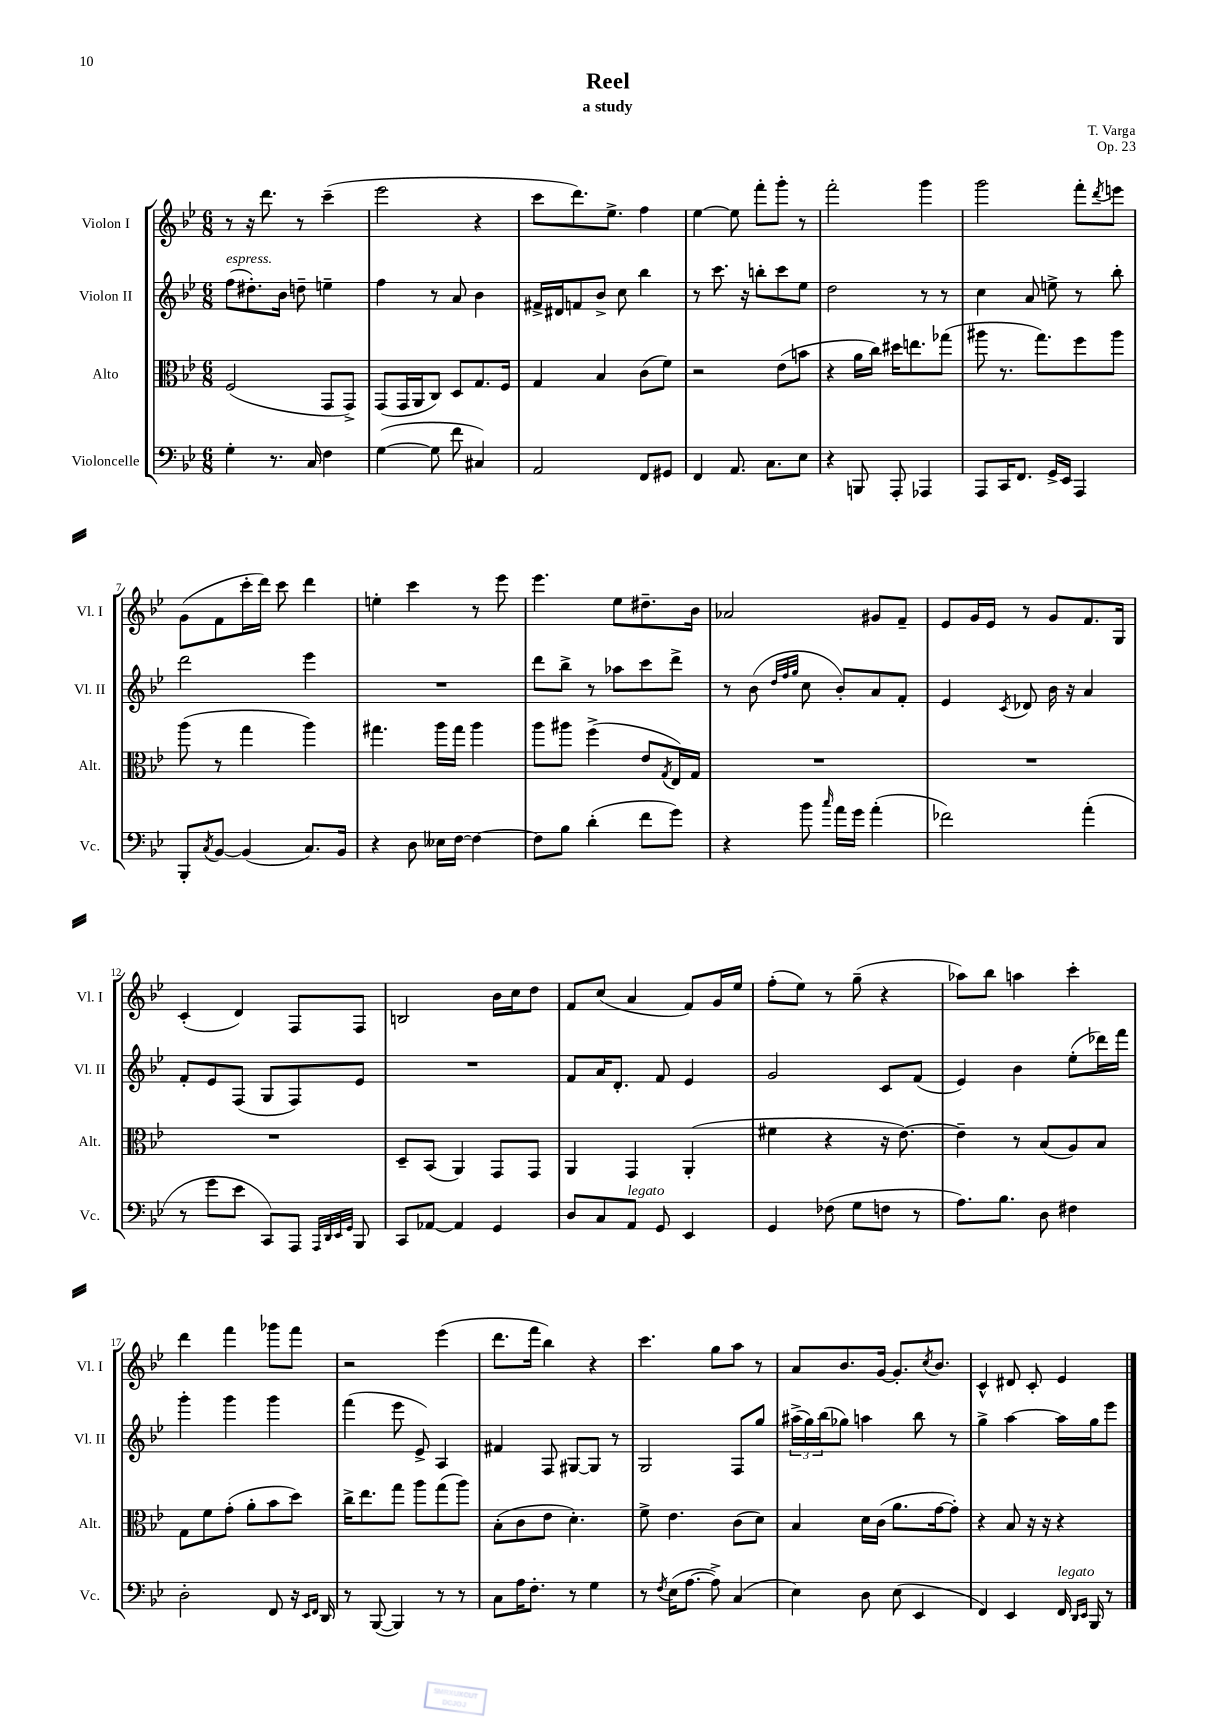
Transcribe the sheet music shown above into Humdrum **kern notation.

**kern	**kern	**kern	**kern
*staff4	*staff3	*staff2	*staff1
*clefF4	*clefC3	*clefG2	*clefG2
*k[b-e-]	*k[b-e-]	*k[b-e-]	*k[b-e-]
*M6/8	*M6/8	*M6/8	*M6/8
4G'	(2F	(8ff	8r
.	.	8.dd#')	16r
.	.	.	8.ddd
8.r	.	.	.
.	.	16b-	.
.	.	8dd~	8r
16C	.	.	.
4F	8GG	4ee~	(4ccc~
.	8GG^)	.	.
=	=	=	=
([4G	(8GG	4ff	2eee-
.	16GG	.	.
.	16AA	.	.
8G]	8C)	8r	.
8f	8D	8a	.
4C#)	8.G	4b-	4r
.	16F	.	.
=	=	=	=
2AA	4G	16f#^	8ccc
.	.	16d#	.
.	.	8f	8.ddd)
.	4B-	8b-^	.
.	.	.	8.ee-^
.	.	8cc	.
8FF	(8c	4bb-	4ff
8GG#	8f)	.	.
=	=	=	=
4FF	2r	8r	[4ee-
.	.	8.ccc	.
8.AA	.	.	8ee-]
.	.	16r	.
.	.	8bb'	8fff'
8.C	.	.	.
.	(8e-	8ccc	8ggg'
8E-	8b	8ee-	8r
=	=	=	=
4r	4r	2dd	2fff'
8BBB	16a	.	.
.	16cc)	.	.
8AAA'	16dd#	.	.
.	8.ee	.	.
4AAA-	.	8r	4ggg
.	(8gg-	8r	.
=	=	=	=
8AAA	8aa#	4cc	2ggg
16CC	8.r	.	.
8.FF	.	.	.
.	.	8a	.
.	8.gg)	.	.
16GG^	.	8ee^	.
16EE-	.	.	.
4AAA	8ff	8r	8fff'
.	.	.	8qddd
.	8aa#	8bb-'	8eee
=	=	=	=
8BBB-'	(8aa	2ddd	(8g
8qC	.	.	.
[8BB-	8r	.	8f
(4BB-]	4gg	.	16ccc'
.	.	.	16ddd)
.	.	.	8ccc
8.C)	4aa)	4eee-	4ddd
16BB-	.	.	.
=	=	=	=
4r	4.gg#	2.r	4ee'
8D	.	.	4ccc
16E--	16aa	.	.
[16F	16gg#	.	.
4F_	4aa	.	8r
.	.	.	8eee-
=	=	=	=
8F]	8aa	8ddd	4.eee-
8B-	8aa#	8bb-^	.
(4d'	(4ff^	8r	.
.	.	8aa-	8ee-
8f	8e-	8ccc	8.dd#~
.	8qG	.	.
8g)	16E-)	8ddd^	.
.	16G	.	16b-
=	=	=	=
4r	2.r	8r	2a-
.	.	(8b-	.
.	.	32qqdd	.
.	.	32qqff	.
.	.	32qqgg	.
8b-	.	8cc	.
16qqcc	.	.	.
16a	.	8b-')	.
16g	.	.	.
(4a'	.	8a	8g#
.	.	8f'	8f~
=	=	=	=
2f-)	2.r	4e-	8e-
.	.	.	16g
.	.	.	16e-
.	.	8qc	.
.	.	8d-	8r
.	.	16b-	8g
.	.	16r	.
(4a'	.	4a	8.f
.	.	.	16G
=	=	=	=
8r	2.r	8f'	(4c'
8g	.	8e-	.
8e-	.	(8F	4d)
8CC)	.	8G	.
8AAA	.	8F)	8F
32qqAAA	.	.	.
32qqDD	.	.	.
32qqEE-	.	.	.
32qqGG	.	.	.
8BBB-	.	8e-	8F
=	=	=	=
8CC	8D~	2.r	2B
[8AA-	(8BB-	.	.
4AA-]	4AA)	.	.
4GG	8GG	.	16b-
.	.	.	16cc
.	8GG	.	8dd
=	=	=	=
8D	4AA	8f	8f
8C	.	16a	(8cc
.	.	8.d'	.
8AA	4GG	.	4a
8GG	.	8f	.
4EE-	(4AA'	4e-	8f)
.	.	.	16g
.	.	.	16ee-
=	=	=	=
4GG	4f#	2g	(8ff'
.	.	.	8ee-)
(8F-	4r	.	8r
8G	.	.	(8gg~
8F	16r	8c	4r
.	[8.e-)	.	.
8r	.	(8f	.
=	=	=	=
8.A)	4e-~]	4e-)	8aa-)
.	.	.	8bb-
8.B-	.	.	.
.	8r	4b-	4aa
8D	(8B-	.	.
4F#	8A)	(8ee-'	4ccc'
.	8B-	16ddd-)	.
.	.	16fff	.
=	=	=	=
2D'	8G	4ggg'	4ddd
.	8f	.	.
.	(8g'	4ggg	4fff
.	8a'	.	.
8FF	8b-	4ggg	8ggg-
16r	8dd)	.	8fff
16qqEE-	.	.	.
16qqFF	.	.	.
16DD	.	.	.
=	=	=	=
8r	16cc^	(4fff	2r
.	8.ee-	.	.
([8BBB-	.	.	.
4BBB-])	8gg	8eee-	.
.	8aa	8e-^)	.
8r	(8gg	4A	(4eee-
8r	8aa)	.	.
=	=	=	=
8C	(8B-'	4f#	8.ddd
16A	8c	.	.
8.F'	.	.	16fff
.	8e-	8F	4bb-)
8r	4.d')	[8G#	.
4G	.	8G#]	4r
.	.	8r	.
=	=	=	=
8r	8f^	2G	4.ccc
8qF	.	.	.
(16E-	4.e-	.	.
[8.A	.	.	.
8A^])	.	.	8gg
(4C	(8c	8F	8aa
.	8d)	8gg	8r
=	=	=	=
4E-)	4B-	(24aa#^	8a
.	.	24gg)	.
.	.	(24bb-	.
.	.	8gg-)	8.b-
8D	16d	4aa	.
.	(16c	.	[16g
(8E-	8.a	.	8.g']
4EE-	.	8bb-	.
.	.	.	8qcc
.	[16g	.	8.b-
.	8g'])	8r	.
=	=	=	=
4FF)	4r	4gg^	4c^^
4EE-	8B-	[4aa	8d#
.	16r	.	8c'
.	16r	.	.
16FF	4r	16aa]	4e-
16qqDD	.	.	.
16qqEE-	.	.	.
16BBB-	.	16gg	.
8r	.	8eee-	.
==	==	==	==
*-	*-	*-	*-
